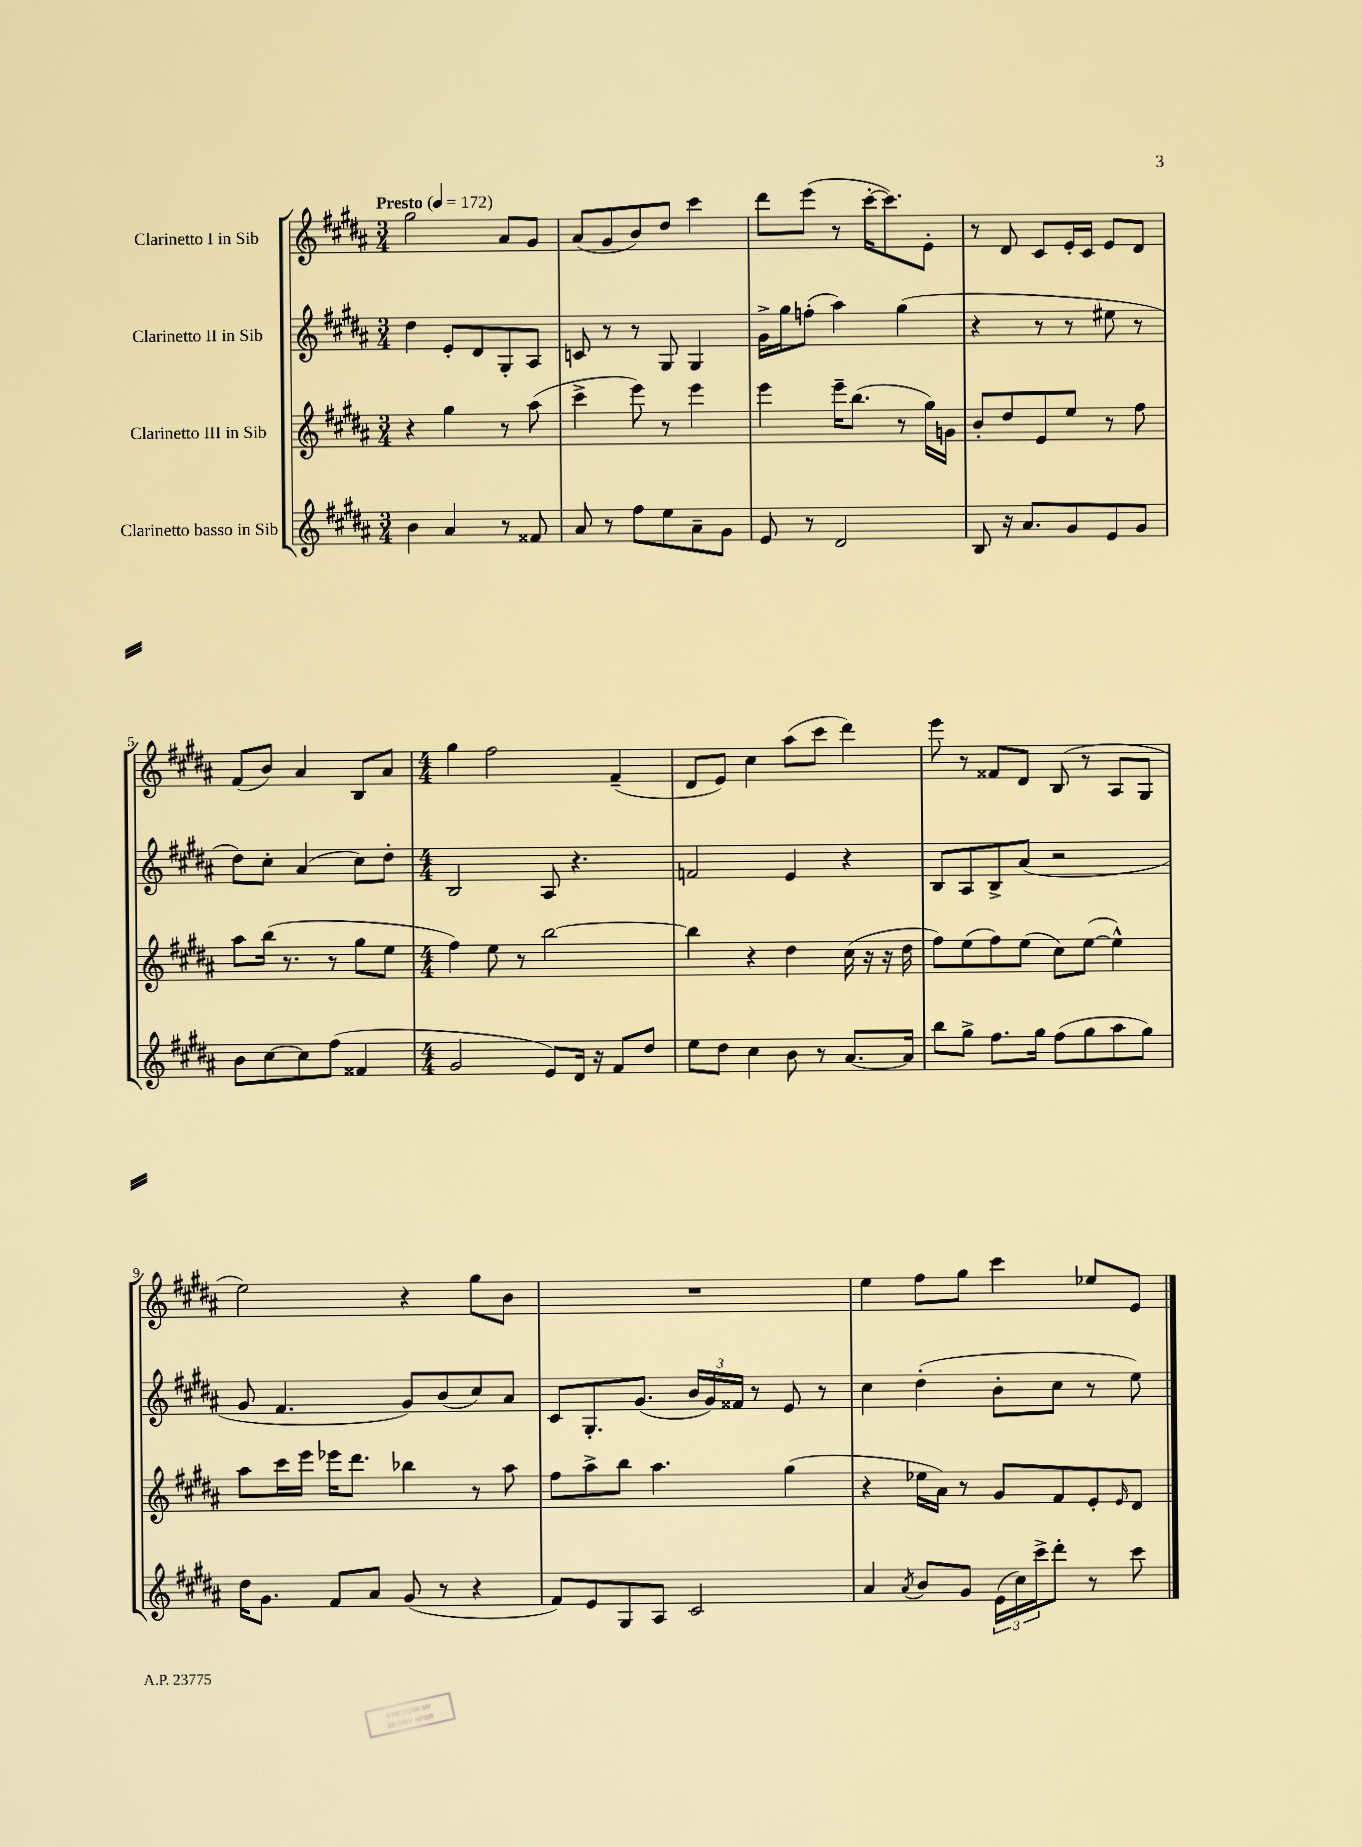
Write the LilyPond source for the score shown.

<<
\new StaffGroup <<
\new Staff = "s0" \with { instrumentName = "Clarinetto I in Sib" } {
    \clef treble \key b \major \numericTimeSignature \time 3/4 \tempo "Presto" 4 = 172
    gis''2 ais'8 gis'8 |
    ais'8( gis'8 b'8) dis''8 cis'''4 |
    dis'''8 e'''8( r8 cis'''16~-. cis'''8.) e'8-. |
    r8 dis'8 cis'8 e'16-. cis'16 e'8 dis'8 |
    fis'8( b'8) ais'4 b8 ais'8 |
    \numericTimeSignature \time 4/4 gis''4 fis''2 fis'4--( |
    dis'8 e'8) cis''4 ais''8( cis'''8 dis'''4) |
    e'''8 r8 fisis'8 dis'8 b8( r8 ais8 gis8 |
    e''2) r4 gis''8 b'8 |
    R1 |
    e''4 fis''8 gis''8 cis'''4 ees''8 e'8 \bar "|." |
}
\new Staff = "s1" \with { instrumentName = "Clarinetto II in Sib" } {
    \clef treble \key b \major \numericTimeSignature \time 3/4
    dis''4 e'8-. dis'8 gis8-. ais8 |
    c'8 r8 r8 gis8 gis4 |
    gis'16-> gis''16 f''8-.( ais''4) gis''4( |
    r4 r8 r8 eis''8 r8 |
    dis''8) cis''8-. ais'4( cis''8) dis''8-. |
    \numericTimeSignature \time 4/4 b2 ais8 r4. |
    f'2 e'4 r4 |
    b8 ais8 b8-> ais'8( r2 |
    gis'8 fis'4. gis'8) b'8( cis''8) ais'8 |
    cis'8 gis8.-. gis'8.( \tuplet 3/2 { b'16 gis'16) fisis'16 } r8 e'8 r8 |
    cis''4 dis''4-.( b'8-. cis''8 r8 e''8) \bar "|." |
}
\new Staff = "s2" \with { instrumentName = "Clarinetto III in Sib" } {
    \clef treble \key b \major \numericTimeSignature \time 3/4
    r4 gis''4 r8 ais''8( |
    cis'''4-> e'''8) r8 e'''4 |
    e'''4 e'''16-- b''8.( r8 gis''16) g'16 |
    b'8-. dis''8 e'8 e''8 r8 fis''8 |
    ais''8 b''16( r8. r8 gis''8 e''8 |
    \numericTimeSignature \time 4/4 fis''4) e''8 r8 b''2~ |
    b''4 r4 dis''4 cis''16( r16 r16 dis''16 |
    fis''8) e''8( fis''8) e''8( cis''8) e''8~( e''4-^) |
    ais''8 cis'''16 e'''16 ees'''16 dis'''8. bes''4 r8 ais''8 |
    fis''8 ais''8-> b''8 ais''4. gis''4( |
    r4 ees''16 ais'16) r8 gis'8 fis'8 e'8-. \grace { e'16 } dis'8 \bar "|." |
}
\new Staff = "s3" \with { instrumentName = "Clarinetto basso in Sib" } {
    \clef treble \key b \major \numericTimeSignature \time 3/4
    b'4 ais'4 r8 fisis'8 |
    ais'8 r8 fis''8 e''8 ais'8-- gis'8 |
    e'8 r8 dis'2 |
    b8 r16 ais'8. gis'8 e'8 gis'8 |
    b'8 cis''8~ cis''8 fis''8( fisis'4 |
    \numericTimeSignature \time 4/4 gis'2 e'8) dis'16 r16 fis'8 dis''8 |
    e''8 dis''8 cis''4 b'8 r8 ais'8.~ ais'16 |
    b''8 gis''8-> fis''8. gis''16 fis''8( gis''8 ais''8 gis''8) |
    dis''16 gis'8. fis'8 ais'8 gis'8( r8 r4 |
    fis'8) e'8 gis8 ais8 cis'2 |
    ais'4 \acciaccatura { ais'8 } b'8 gis'8 \tuplet 3/2 { e'16( cis''16) cis'''16-> } dis'''8-. r8 cis'''8 \bar "|." |
}
>>
>>
